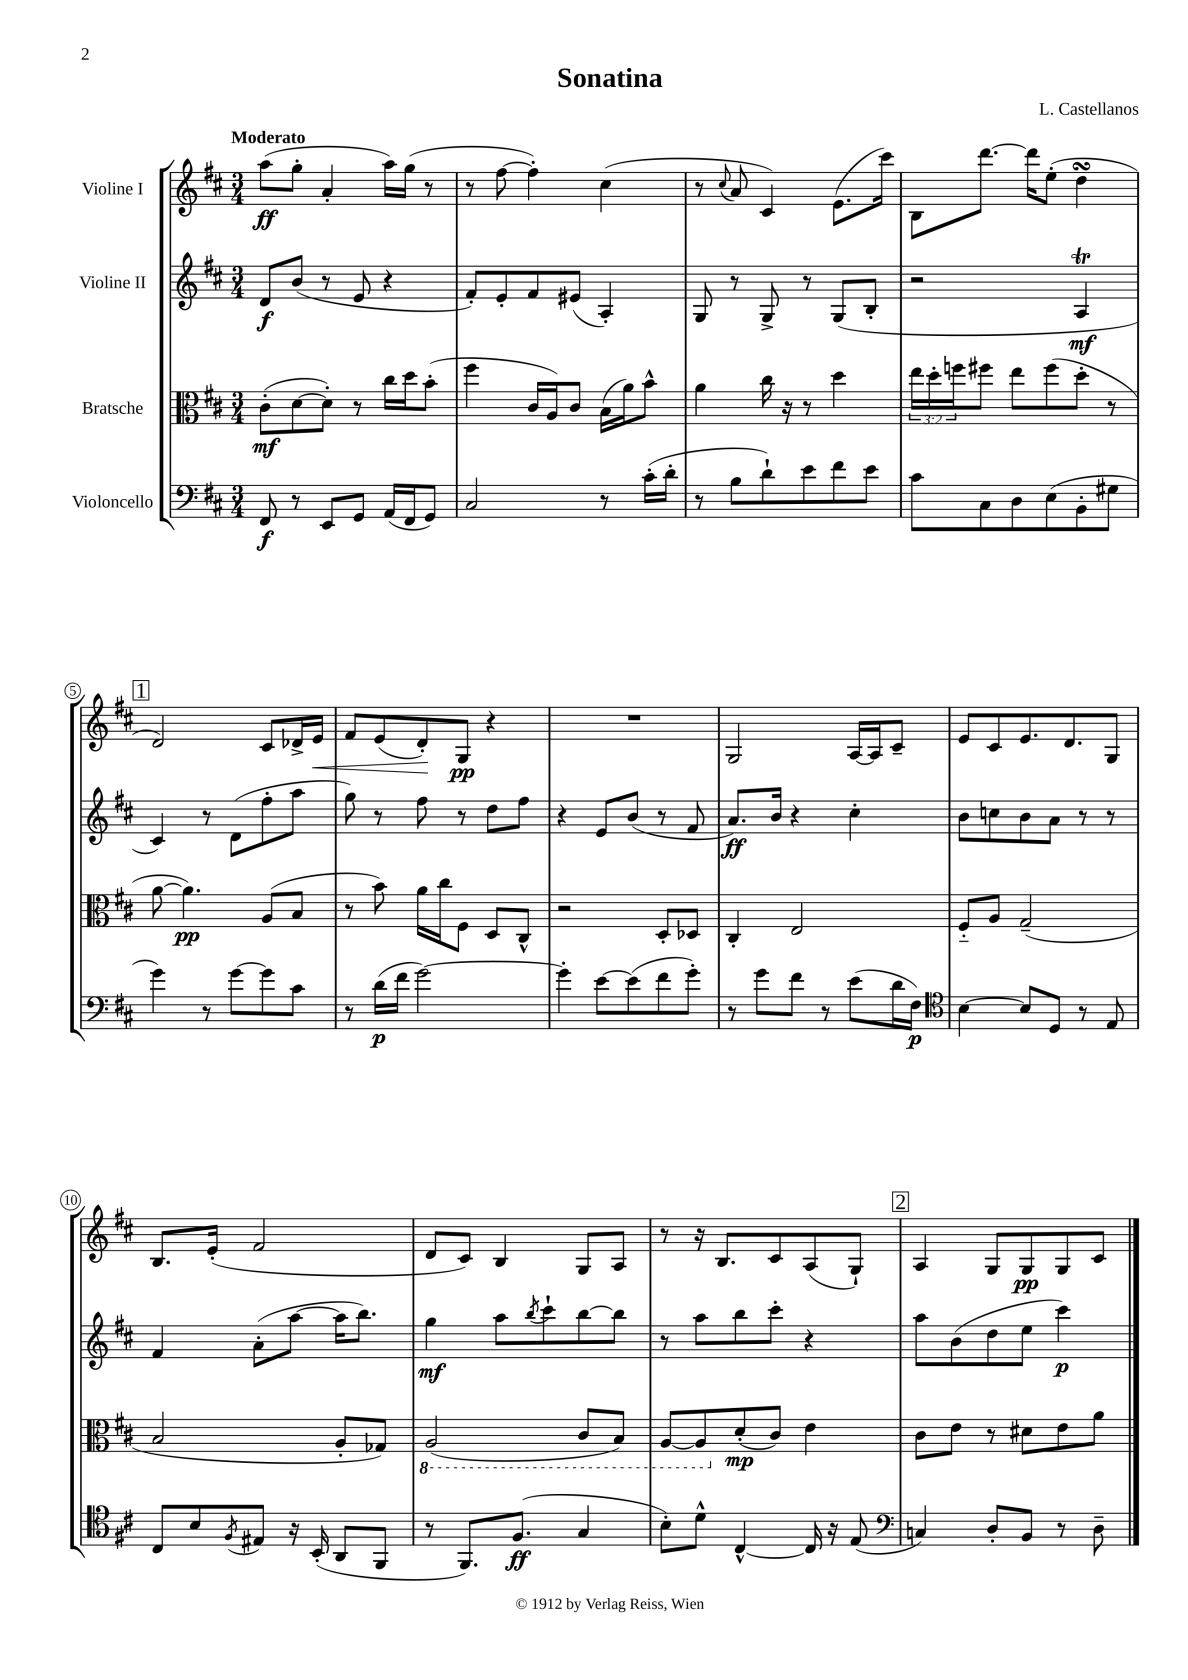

**kern	**dynam	**kern	**dynam	**kern	**dynam	**kern	**dynam
*part4	*part4	*part3	*part3	*part2	*part2	*part1	*part1
*staff4	*staff4	*staff3	*staff3	*staff2	*staff2	*staff1	*staff1
*I"Violoncello	*	*I"Bratsche	*	*I"Violine II	*	*I"Violine I	*
*clefF4	*	*clefC3	*	*clefG2	*	*clefG2	*
*k[f#c#]	*	*k[f#c#]	*	*k[f#c#]	*	*k[f#c#]	*
*M3/4	*	*M3/4	*	*M3/4	*	*M3/4	*
=1	=1	=1	=1	=1	=1	=1	=1
!	!	!	!	!	!	!LO:TX:a:B:t=Moderato	!
8FF#/	f	(8c#'\L	mf	8d/L	f	(8aa\L	ff
8r	.	[8d\	.	(8b/J	.	8gg'\J	.
8EE/L	.	8d'\J])	.	8r	.	4a'/	.
8GG/J	.	8r	.	8e/	.	.	.
(16AA/LL	.	16cc#\LL	.	4r	.	16aa\LL)	.
16FF#/J	.	16dd\J	.	.	.	(16gg\JJ	.
8GG/J)	.	(8b'\J	.	.	.	8r	.
=2	=2	=2	=2	=2	=2	=2	=2
2C#/	.	4ff#\	.	8f#'/L)	.	8r	.
.	.	.	.	8e'/	.	[8ff#\	.
.	.	16c#/LL	.	8f#/	.	4ff#'\])	.
.	.	16A/J)	.	.	.	.	.
.	.	8c#/J	.	(8e#X/J	.	.	.
8r	.	(16B\LL	.	4A'/)	.	(4cc#\	.
.	.	16a\J)	.	.	.	.	.
(16c#'\LL	.	8b^^\J	.	.	.	.	.
16d'\JJ	.	.	.	.	.	.	.
=3	=3	=3	=3	=3	=3	=3	=3
8r	.	4a\	.	8G/	.	8r	.
.	.	.	.	.	.	8qqcc#/	.
8B\L	.	.	.	8r	.	8a/	.
8d`\)	.	16cc#\	.	8G^/	.	4c#/)	.
.	.	16r	.	.	.	.	.
8e\	.	8r	.	8r	.	.	.
8f#\	.	4dd\	.	(8G/L	.	(8.e\L	.
8e\J	.	.	.	8B'/J	.	.	.
.	.	.	.	.	.	16ccc#\Jk)	.
=4	=4	=4	=4	=4	=4	=4	=4
8c#\L	.	24ee\LL	.	2r	.	8B\L	.
.	.	24dd'\	.	.	.	.	.
.	.	24ffn\J	.	.	.	.	.
8C#\	.	8ff#X\J	.	.	.	[8.ddd\J	.
8D\	.	8ee\L	.	.	.	.	.
.	.	.	.	.	.	16ddd\KL]	.
(8E\	.	(8ff#\	.	.	.	(8ee'\J	.
8BB'\	.	8dd'\J	.	4AT/	mf	4ddsSSs\	.
8G#X\J	.	8r	.	.	.	.	.
!!LO:LB:g=z
!!LO:REH:place=s1:t=1
=5	=5	=5	=5	=5	=5	=5	=5
4g\)	.	[8a\	.	4c#/)	.	2d/)	.
.	.	4.a\])	pp	.	.	.	.
8r	.	.	.	8r	.	.	.
[8g\L	.	.	.	(8d\L	.	.	.
8g\]	.	(8A/L	.	8ff#'\	.	8c#/L	.
8c#\J	.	8B/J	.	8aa\J	.	16d-X^/L	.
!	!	!	!	!	!	!	!LO:HP:b
.	.	.	.	.	.	16e/JJ	<
=6	=6	=6	=6	=6	=6	=6	=6
8r	.	8r	.	8gg\)	.	8f#/L	.
(16d\LL	p	8b\)	.	8r	.	(8e/	.
16f#\JJ	.	.	.	.	.	.	.
[2g\)	.	16a\LL	.	8ff#\	.	8d'/)	.
.	.	16cc#\J	.	.	.	.	.
.	.	8F#\J	.	8r	.	8G/J	[ pp
.	.	8D/L	.	8dd\L	.	4r	.
.	.	8C#^^/J	.	8ff#\J	.	.	.
=7	=7	=7	=7	=7	=7	=7	=7
4g'\]	.	2r	.	4r	.	2.r	.
[8e\L	.	.	.	8e/L	.	.	.
(8e\]	.	.	.	(8b/J	.	.	.
8f#\	.	8D'/L	.	8r	.	.	.
8g'\J)	.	8D-X/J	.	8f#/	.	.	.
=8	=8	=8	=8	=8	=8	=8	=8
8r	.	4C#'/	.	8.a/L)	ff	2G/	.
8g\L	.	.	.	.	.	.	.
.	.	.	.	16b/Jk	.	.	.
8f#\J	.	2E/	.	4r	.	.	.
8r	.	.	.	.	.	.	.
(8e\L	.	.	.	4cc#'\	.	[16A/LL	.
.	.	.	.	.	.	16A/J]	.
16d\L	.	.	.	.	.	8c#~/J	.
16F#\JJ)	p	.	.	.	.	.	.
=9	=9	=9	=9	=9	=9	=9	=9
*clefC4	*	*	*	*	*	*	*
[4B\	.	8F#/L	.	8b\L	.	8e/L	.
.	.	8A/J	.	8ccn\	.	8c#/	.
8B/L]	.	(2G~/	.	8b\	.	8.e/	.
8D/J	.	.	.	8a\J	.	.	.
.	.	.	.	.	.	8.d/	.
8r	.	.	.	8r	.	.	.
8E/	.	.	.	8r	.	8G/J	.
!!LO:LB:g=z
=10	=10	=10	=10	=10	=10	=10	=10
8C#/L	.	2B/	.	4f#/	.	8.B/L	.
8B/	.	.	.	.	.	.	.
.	.	.	.	.	.	(16e'/Jk	.
8qF#/	.	.	.	.	.	.	.
8E#X/J	.	.	.	(8a'\L	.	2f#/	.
16r	.	.	.	[8aa\J	.	.	.
(16BB'/	.	.	.	.	.	.	.
8AA/L	.	8A'/L	.	16aa\KL]	.	.	.
.	.	.	.	8.bb\J)	.	.	.
8FF#/J	.	8G-X/J)	.	.	.	.	.
=11	=11	=11	=11	=11	=11	=11	=11
*	*	*8ba	*	*	*	*	*
8r	.	(2AA/	.	4gg\	mf	8d/L	.
8.FF#/L)	.	.	.	.	.	8c#/J)	.
.	.	.	.	8aa\L	.	4B/	.
(8.F#/J	ff	.	.	.	.	.	.
.	.	.	.	8qbb/	.	.	.
.	.	.	.	8ccc#`\	.	.	.
4G/	.	8C#/L	.	[8bb\	.	8G/L	.
.	.	8BB/J)	.	8bb\J]	.	8A/J	.
=12	=12	=12	=12	=12	=12	=12	=12
8B'\L)	.	[8AA/L	.	8r	.	8r	.
8d^^\J	.	8AA/]	.	8aa\L	.	16r	.
.	.	.	.	.	.	8.B/L	.
*	*	*X8ba	*	*	*	*	*
[4C#^^/	.	(8d'/	mp	8bb\	.	.	.
.	.	8c#/J)	.	8ccc#'\J	.	8c#/	.
16C#/]	.	4e\	.	4r	.	(8A/	.
16r	.	.	.	.	.	.	.
(8E/	.	.	.	.	.	8G`/J)	.
!!LO:REH:place=s1:t=2
=13	=13	=13	=13	=13	=13	=13	=13
*clefF4	*	*	*	*	*	*	*
4Cn/)	.	8c#\L	.	8aa\L	.	4A/	.
.	.	8e\J	.	(8b\	.	.	.
8D'/L	.	8r	.	8dd\	.	8G/L	.
8BB/J	.	8d#X\L	.	8ee\J	.	8G/	pp
8r	.	8e\	.	4ccc#\)	p	8G/	.
8D~\	.	8a\J	.	.	.	8c#/J	.
==	==	==	==	==	==	==	==
*-	*-	*-	*-	*-	*-	*-	*-
